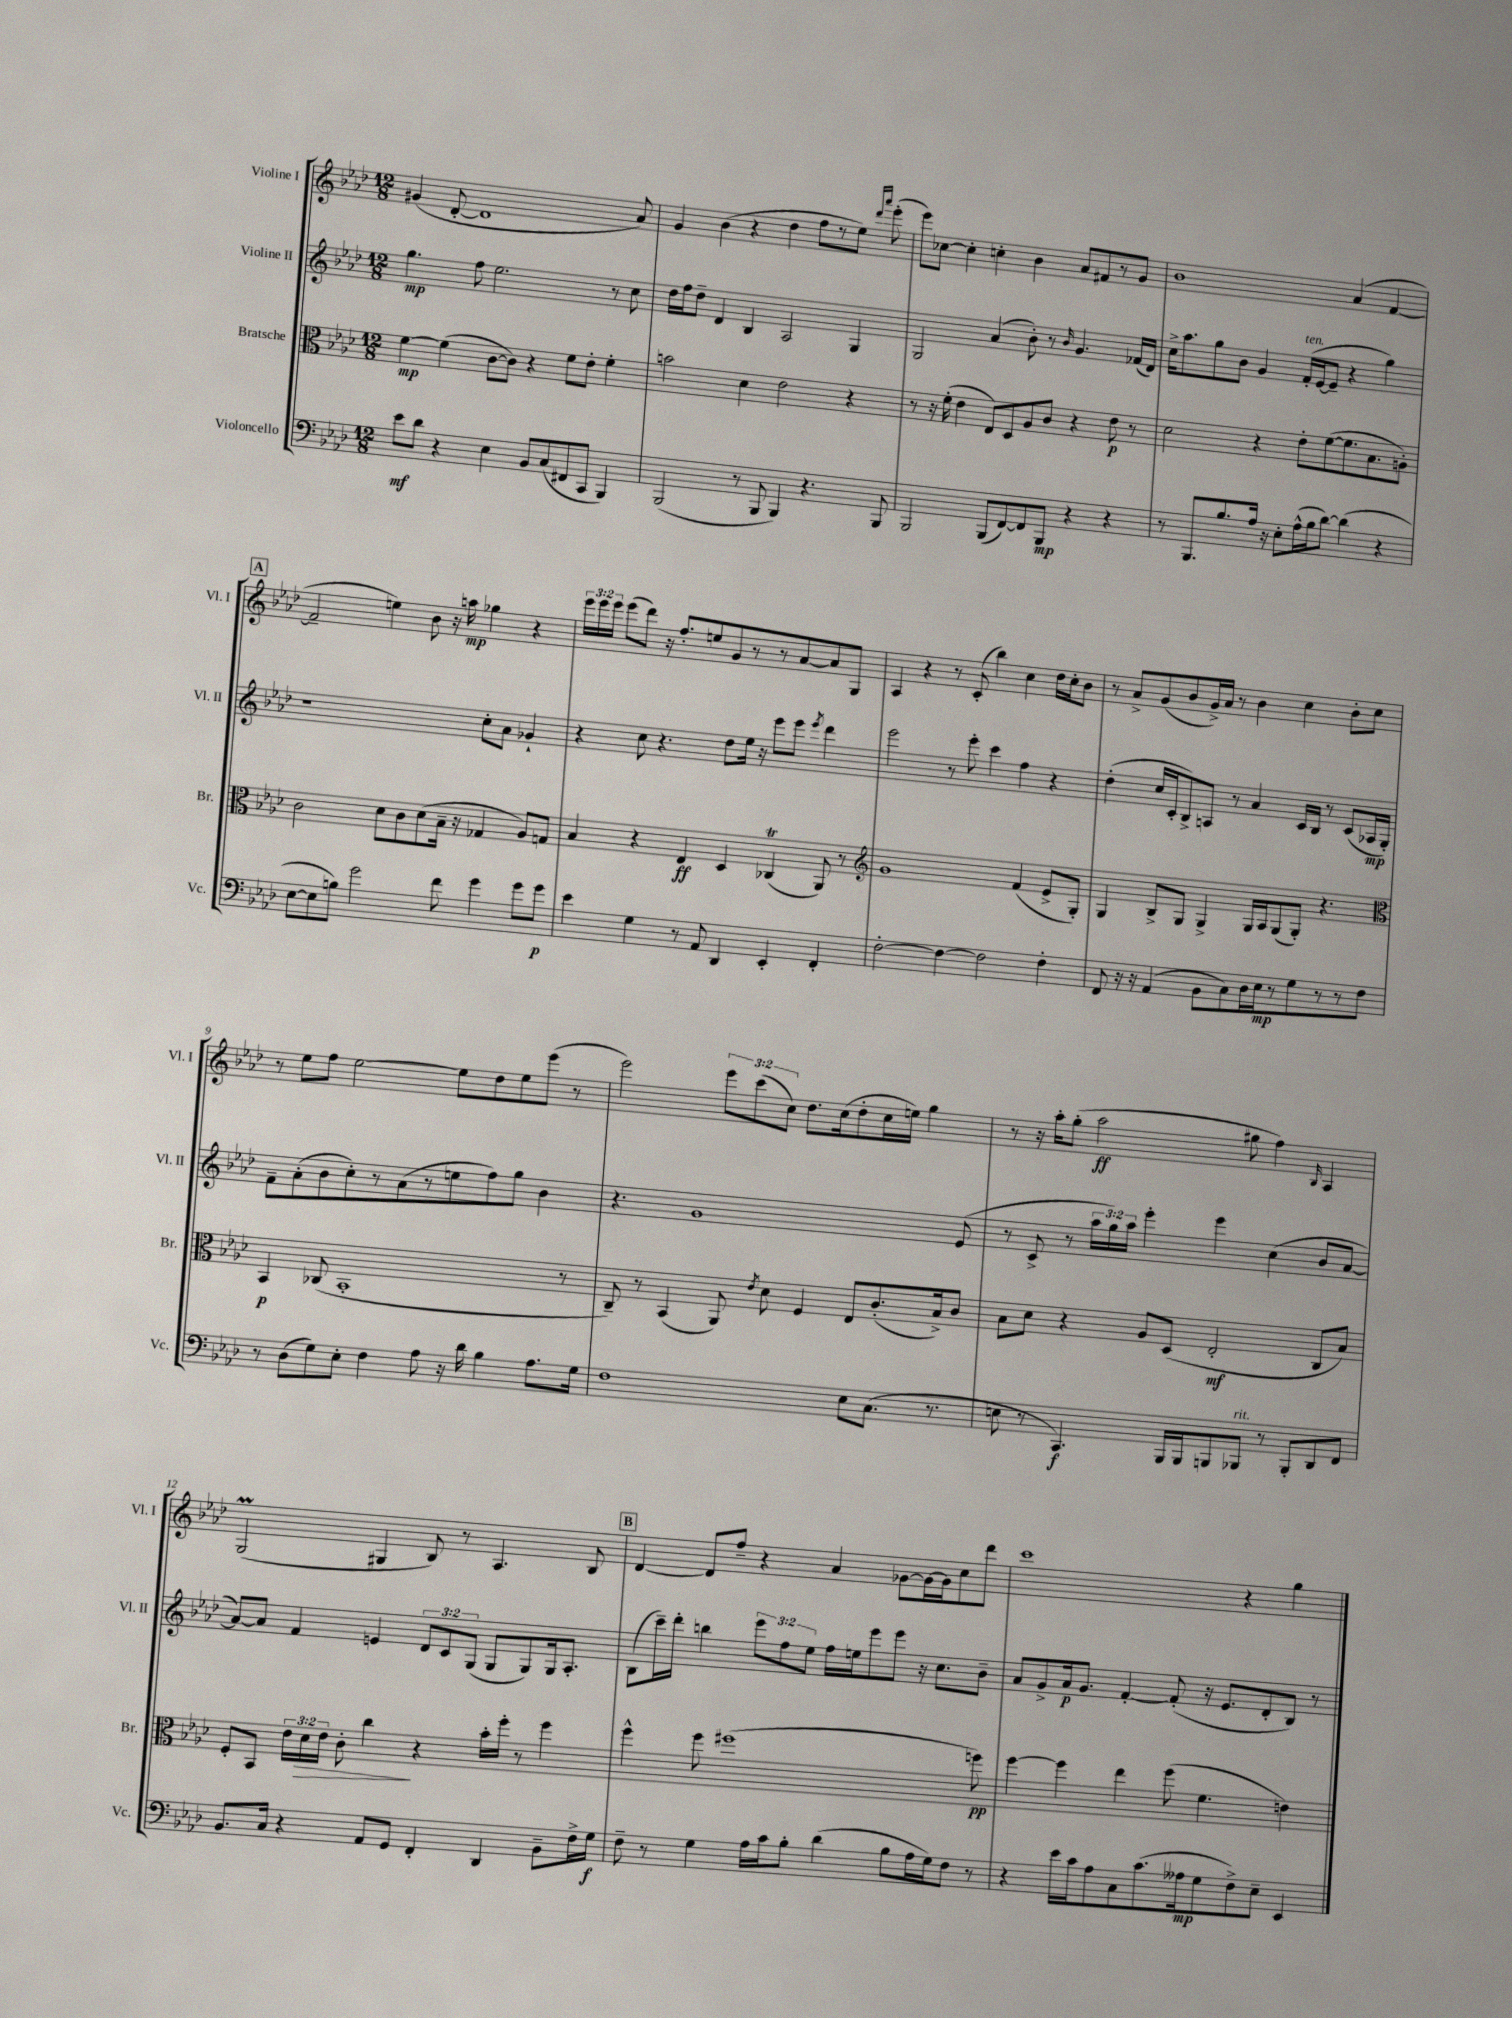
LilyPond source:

<<
\new StaffGroup <<
\new Staff = "s0" \with { instrumentName = "Violine I" shortInstrumentName = "Vl. I" } {
    \clef treble \key aes \major \numericTimeSignature \time 12/8 \override Staff.TupletNumber.text = #tuplet-number::calc-fraction-text
    \autoBeamOff gis'4( des'8~-. des'1 aes'8) |
    g'4 bes'4( r4 des''4 f''8[ r8 ees''8]) \grace { des'''16[ aes'''16] } ees'''8-.( |
    ees'''8[) ces''8]~ ces''4-. c''4-. bes'4 aes'8[ fis'8 r8 g'8] |
    bes'1 aes'4( f'4~ |
    \mark \markup { \box "A" } f'2-- e''4) bes'8 r16 a''16\mp ges''4 r4 |
    \tuplet 3/2 { ees'''16[ ees'''16 ees'''16] } ees'''8[( des'''8]) r16 f''8.[-. e''8 g'8 r8 r8 aes'8~ aes'8 g8] |
    aes4 r4 r8 c'8-.( bes''4) c''4 des''16[ c''16-. bes'8] |
    r8 aes'8[-> g'8( bes'8 g'16->) aes'16] r8 bes'4 c''4 bes'8[-. c''8] |
    r8 ees''8[ f''8] ees''2~ ees''8[ des''8 ees''8 ees'''8]( r8 |
    ees'''2) \tuplet 3/2 { ees'''8[ c'''8( c''8]) } des''8.[ c''16( des''8-. c''16 e''16]) g''4 |
    r8 r16 aes''16[-. g''8]-.( aes''2\ff gis''8 f''4) \grace { bes16 } aes4 |
    g2\prall( gis4 bes8) r8 aes4. bes8 |
    \mark \markup { \box "B" } des'4~ des'8[ f''8]-- r4 aes'4 ges'8[~ ges'16~ ges'16 c''8 des'''8] |
    c'''1 r4 g''4 \bar "|." |
}
\new Staff = "s1" \with { instrumentName = "Violine II" shortInstrumentName = "Vl. II" } {
    \clef treble \key aes \major \numericTimeSignature \time 12/8 \override Staff.TupletNumber.text = #tuplet-number::calc-fraction-text
    \autoBeamOff g''4.\mp f''8 ees''2. r8 c''8 |
    des''16[ f''16 des''8]-- des'4 bes4 aes2 g4 |
    g2 aes'4( bes'8-.) r8 \grace { bes'16 } g'4. fes'16[( des'16]) |
    c''16[-> aes''8. g''8 bes'8] g'4 f'16[-.^\markup { \italic "ten." }( ees'16~ ees'8]-- r4 g''4) |
    \mark \markup { \box "A" } r1 c''8[-. aes'8] ges'4-! |
    r4 c''8 r4. des''8[ ees''16] r16 ees'''8[ ees'''8] \acciaccatura { ees'''8 } des'''4 |
    ees'''2 r8 ees'''8-. c'''4 f''4 r4 |
    des''4-.( c''16[ c'16-. bes8->) a8] r8 aes'4 c'16[ bes16] r8 c'8[( aes16\mp g16]-.) |
    f'8[-- aes'8-.( bes'8 c''8-.) r8 aes'8( r8 e''8 f''8) g''8] bes'4 |
    r4. g'1 ees'8( |
    r8 c'8-> r8 \tuplet 3/2 { aes''16[ g''16) aes''16] } ees'''4-. ees'''4 c''4( bes'8[ aes'8]~ |
    aes'8[~) aes'8] f'4 e'4 \tuplet 3/2 { des'8[ c'8 g8]( } g8[ g8) g16 aes8.]-. |
    \mark \markup { \box "B" } bes8[( c'''16--) des'''16]-. b''4 \tuplet 3/2 { ees'''8[ f''8 ees''8] } f''16[ e''16 ees'''8 ees'''8] r16 c''8.[ bes'8]-- |
    aes'8[ g'8-> aes'16\p g'8.] f'4~-. f'8-.( r16 ees'8.[ des'8-. bes8]) r8 \bar "|." |
}
\new Staff = "s2" \with { instrumentName = "Bratsche" shortInstrumentName = "Br." } {
    \clef alto \key aes \major \numericTimeSignature \time 12/8 \override Staff.TupletNumber.text = #tuplet-number::calc-fraction-text
    \autoBeamOff f'4~\mp f'4( c'8[~ c'8]) r4 f'8[ ees'8]-. f'4-. |
    b'2 des'4 ees'2 r4 |
    r8 r16 f'16-.( ees'4 ees8[) des8 aes8 c'8] r4 ees'8\p r8 |
    des'2 r4 ees'8[-. f'8~( f'8. bes8. a8]-.) |
    \mark \markup { \box "A" } c'2 des'8[ c'8 des'8( bes16]-- r16 ges4 aes8[) g8] |
    bes4 r4 ees4\ff des4 ces4\trill( aes,8) r8 |
    \clef treble g'1 f'4( ees'8[-> g8]-.) |
    g4 bes8[-> g8] g4-> g16[ aes16 g8( g8]-.) r4. |
    \clef alto bes,4\p ces8( bes,1-. r8 |
    c8--) r8 bes,4( aes,8) \acciaccatura { ees'8 } des'8 f4 ees8[ c'8.-.( bes16->) c'8] |
    bes8[ des'8] r4 aes8[ des8]( ees2-.\mf c8[ bes8]) |
    f8[-. bes,8] \tuplet 3/2 { ees'16[ des'16\> ees'16] } c'8-. c''4\! r4 bes'16[-. f''16]-. r8 f''4 |
    \mark \markup { \box "B" } f''4-^ f''8 fis''1( f''8\pp) |
    f''4~ f''4 ees''4 f''8( f'4. e'4) \bar "|." |
}
\new Staff = "s3" \with { instrumentName = "Violoncello" shortInstrumentName = "Vc." } {
    \clef bass \key aes \major \numericTimeSignature \time 12/8
    \autoBeamOff ees'8[\mf des'8] r4 ees4 bes,8[ c8( fis,8 c,8] bes,,4) |
    bes,,2( r8 bes,,8 bes,,4) r4. bes,,8 |
    bes,,2 bes,,8[( f,8~) f,8 bes,,8]\mp r4 r4 |
    r8 bes,,8.[ bes8. aes16] r16 ees8[-. aes16-^( bes16 des'8]~) des'4( r4 |
    \mark \markup { \box "A" } ees8[~ ees8 b8]) g'2 f'8 g'4 g'8[ g'8]\p |
    ees'4 g4 r8 aes,8 des,4 ees,4-. f,4-. |
    f2~-. f4~ f2 f4-. |
    f,8 r16 r16 aes,4( bes,8[ c8) des16 ees16\mp r8 g8 r8 r8 f8] |
    r8 des8[( g8) ees8]-. f4 aes8 r16 des'16 bes4 aes8.[ g16] |
    f1 ees8[ c8.]( r8. |
    e8 r8 c,4.\f) bes,,16[ bes,,16 b,,8 bes,,8]^\markup { \italic "rit." } r8 bes,,8[-. des,8 f,8] |
    bes,8.[ c16] r4 aes,8[ g,8] f,4-. des,4 bes,8[-- f16-> g16]\f |
    \mark \markup { \box "B" } f8-- r8 g4 aes16[ c'16 bes8]-. des'4( bes8[ aes16 g16) f8] r8 |
    r4 ees'16[ c'16 aes8 c8 c'8.( aeses16\mp g8 f8->) ees8]-- ees,4 \bar "|." |
}
>>
>>
